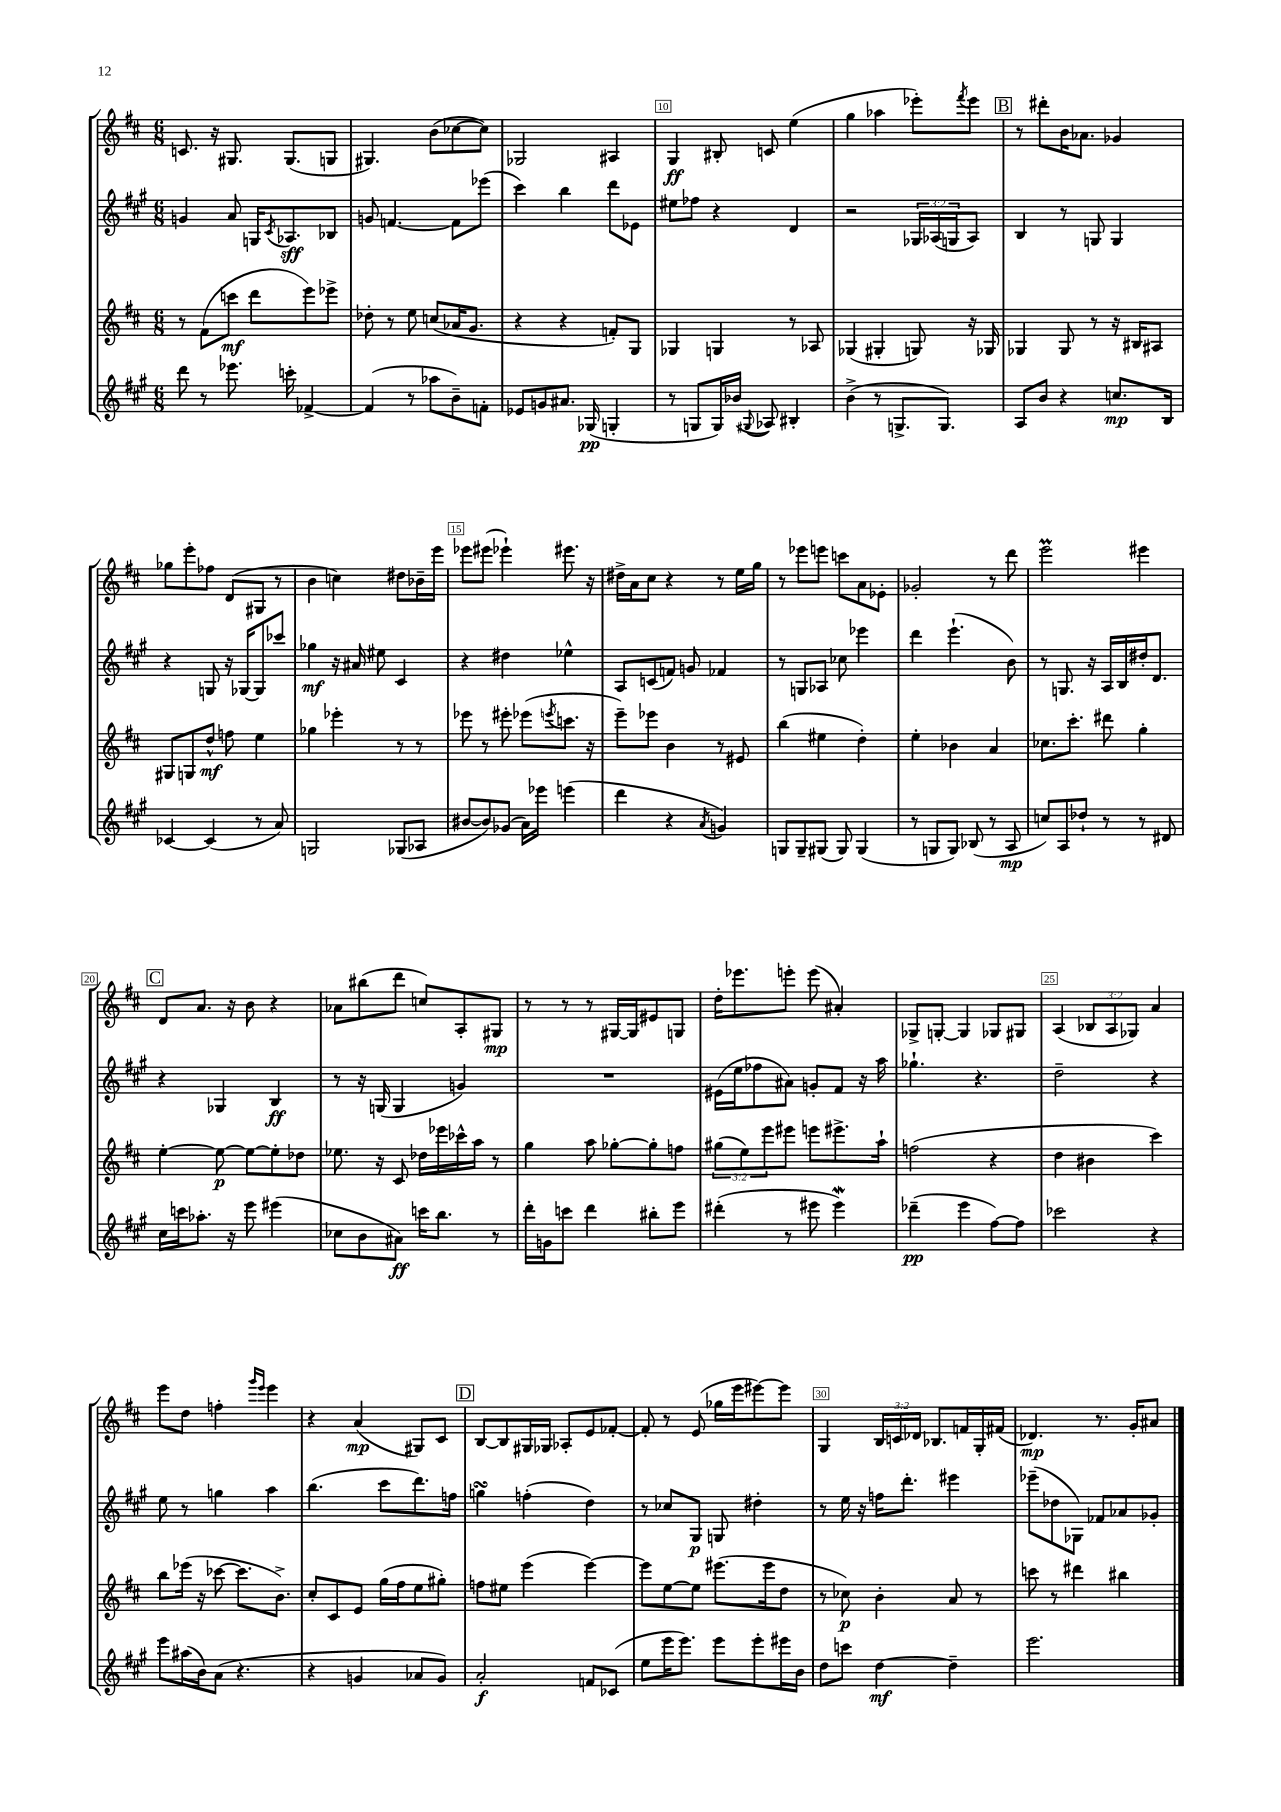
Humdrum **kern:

**kern	**dynam	**kern	**dynam	**kern	**dynam	**kern	**dynam
*part4	*part4	*part3	*part3	*part2	*part2	*part1	*part1
*staff4	*staff4	*staff3	*staff3	*staff2	*staff2	*staff1	*staff1
*clefG2	*	*clefG2	*	*clefG2	*	*clefG2	*
*k[f#c#g#]	*	*k[f#c#]	*	*k[f#c#g#]	*	*k[f#c#]	*
*M6/8	*	*M6/8	*	*M6/8	*	*M6/8	*
=7	=7	=7	=7	=7	=7	=7	=7
8ddd\	.	8r	.	4gn/	.	8.cn/	.
8r	.	(8f#\L	.	.	.	.	.
.	.	.	.	.	.	16r	.
8.eee-X\	.	8cccn\J	mf	8a/	.	8.G#X/	.
.	.	8ddd\L	.	16Gn/KL	.	.	.
.	.	.	.	8qc#/	.	.	.
16cccn'\	.	.	.	8.A-X/	sff	(8.G#/L	.
[4f-X^/	.	8eee\)	.	.	.	.	.
.	.	8eee-X^\J	.	8B-X/J	.	8Gn/J	.
=8	=8	=8	=8	=8	=8	=8	=8
(4f-/]	.	8dd-X'\	.	8gn/	.	4.G#X/)	.
.	.	8r	.	[4.fn/	.	.	.
8r	.	8ee\	.	.	.	.	.
8aa-X\L	.	(8ccn/L	.	.	.	(8b\L	.
8b~\)	.	16a-X/K	.	8f\L]	.	[8cc-X\	.
.	.	8.g/J	.	.	.	.	.
8fn'\J	.	.	.	(8eee-X\J	.	8cc-\J])	.
=9	=9	=9	=9	=9	=9	=9	=9
8e-X/L	.	4r	.	4ccc#\)	.	2G-X/	.
8gn/	.	.	.	.	.	.	.
8.a#X/J	.	4r	.	4bb\	.	.	.
(16G-X/	pp	.	.	.	.	.	.
4Gn'/	.	8fn'/L)	.	8ddd\L	.	4A#X/	.
.	.	8G/J	.	8e-X\J	.	.	.
=10	=10	=10	=10	=10	=10	=10	=10
8r	.	4G-X/	.	8ee#X\L	.	4G/	ff
8Gn/L	.	.	.	8ff-X\J	.	.	.
16G/L)	.	4Gn/	.	4r	.	8B#X'/	.
(16b-X/JJ	.	.	.	.	.	.	.
8qqG#X/	.	.	.	.	.	.	.
8A-X/)	.	.	.	.	.	8cn/	.
4B#X'/	.	8r	.	4d/	.	(4ee\	.
.	.	8A-X/	.	.	.	.	.
=11	=11	=11	=11	=11	=11	=11	=11
(4b^\	.	(4G-X/	.	2r	.	4gg\	.
8r	.	4G#X'/	.	.	.	4aa-X\	.
8.Gn^/L	.	.	.	.	.	.	.
.	.	8Gn/)	.	24G-X/LL	.	8eee-X'\L)	.
.	.	.	.	(24A-X/	.	.	.
8.G/J)	.	.	.	.	.	.	.
.	.	.	.	24Gn/J	.	.	.
.	.	.	.	.	.	8qfff#/	.
.	.	16r	.	8A-/J)	.	8eee-\J	.
.	.	16G-X/	.	.	.	.	.
!!LO:REH:place=s1:t=B
=12	=12	=12	=12	=12	=12	=12	=12
8A/L	.	4G-X/	.	4B/	.	8r	.
8b/J	.	.	.	.	.	8ddd#X'\L	.
4r	.	8G-/	.	8r	.	16b\K	.
.	.	.	.	.	.	8.a-X\J	.
.	.	8r	.	8Gn/	.	.	.
8.ccn/L	mp	16r	.	4G/	.	4g-X/	.
.	.	16B#X/KL	.	.	.	.	.
.	.	8A#X/J	.	.	.	.	.
16B/Jk	.	.	.	.	.	.	.
!!LO:LB:g=z
=13	=13	=13	=13	=13	=13	=13	=13
[4c-X/	.	8G#X/L	.	4r	.	8gg-X\L	.
.	.	8Gn/	.	.	.	8eee'\	.
(4c-/]	.	8dd^^/J	mf	8Gn/	.	8ff-X\J	.
.	.	8ffn\	.	16r	.	(8d/L	.
.	.	.	.	[16G-X/KL	.	.	.
8r	.	4ee\	.	8G-/]	.	8G#X/J	.
8a/)	.	.	.	8ccc-X/J	.	8r	.
=14	=14	=14	=14	=14	=14	=14	=14
2Gn/	.	4gg-X\	.	4gg-X\	mf	4b\	.
.	.	4eee-X'\	.	16r	.	4ccn\)	.
.	.	.	.	16a#X/	.	.	.
.	.	.	.	8ee#X\	.	.	.
(8G-X/L	.	8r	.	4c#/	.	8dd#X\L	.
8A-X/J	.	8r	.	.	.	16b-X~\L	.
.	.	.	.	.	.	16eee\JJ	.
=15	=15	=15	=15	=15	=15	=15	=15
[8b#X/L	.	8eee-X\	.	4r	.	8eee-X\L	.
8b#/])	.	8r	.	.	.	(8eee#X\J	.
(8g-X/J	.	8eee#X'\	.	4dd#X\	.	4eee-X`\)	.
16a\LL)	.	(8eee-X\L	.	.	.	.	.
16eee-X\JJ	.	.	.	.	.	.	.
.	.	8qeeen/	.	.	.	.	.
(4eeen\	.	8.cccn\J	.	4ee-X^^\	.	8.eee#X\	.
.	.	16r	.	.	.	16r	.
=16	=16	=16	=16	=16	=16	=16	=16
4ddd\	.	8eee~\L)	.	8A/L	.	16dd#X^\LL	.
.	.	.	.	.	.	16a\J	.
.	.	8eee-X\J	.	(8cn/	.	8cc#\J	.
4r	.	4b\	.	8fn/J)	.	4r	.
.	.	.	.	8gn/	.	.	.
8qa/	.	.	.	.	.	.	.
4gn/)	.	8r	.	4f-X/	.	8r	.
.	.	8e#X/	.	.	.	16ee\LL	.
.	.	.	.	.	.	16gg\JJ	.
=17	=17	=17	=17	=17	=17	=17	=17
8Gn/L	.	(4bb\	.	8r	.	8r	.
8G~/	.	.	.	8Gn/L	.	8eee-X\L	.
(8G#X/J	.	4ee#X\	.	8A-X/J	.	8eeen\J	.
8G#/)	.	.	.	8cc-X\	.	8cccn\L	.
(4G#/	.	4dd'\)	.	4eee-X\	.	8a\	.
.	.	.	.	.	.	8e-X'\J	.
=18	=18	=18	=18	=18	=18	=18	=18
8r	.	4ee'\	.	4ddd\	.	2g-X'/	.
8Gn/L	.	.	.	.	.	.	.
8G/J)	.	4b-X\	.	(4.eee`\	.	.	.
(8B-X/	.	.	.	.	.	.	.
8r	.	4a/	.	.	.	8r	.
8A/	mp	.	.	8b\)	.	8ddd\	.
=19	=19	=19	=19	=19	=19	=19	=19
8ccn/L)	.	8.cc-X\L	.	8r	.	2eeeM\	.
8A/	.	.	.	8.Gn/	.	.	.
.	.	8.ccc#'\J	.	.	.	.	.
8dd-X`/J	.	.	.	.	.	.	.
.	.	.	.	16r	.	.	.
8r	.	8ddd#X\	.	16A/LL	.	.	.
.	.	.	.	16B/	.	.	.
8r	.	4gg'\	.	16dd#X'/J	.	4eee#X\	.
.	.	.	.	8.d/J	.	.	.
8d#X/	.	.	.	.	.	.	.
!!LO:LB:g=z
!!LO:REH:place=s1:t=C
=20	=20	=20	=20	=20	=20	=20	=20
16cc#\LL	.	[4ee'\	.	4r	.	8d/L	.
16cccn\J	.	.	.	.	.	.	.
8.aa-X'\J	.	.	.	.	.	8.a/J	.
.	.	8ee\_	p	4G-X/	.	.	.
16r	.	.	.	.	.	16r	.
8eee\	.	8ee\L_	.	.	.	8b\	.
(4eee#X\	.	8ee'\]	.	4B/	ff	4r	.
.	.	8dd-X\J	.	.	.	.	.
=21	=21	=21	=21	=21	=21	=21	=21
8cc-X\L	.	8.ee-X\	.	8r	.	8a-X\L	.
8b\	.	.	.	16r	.	(8bb#X\	.
.	.	16r	.	(16Gn/	.	.	.
8a#X\J)	ff	8c#/	.	4G/	.	8ddd\J	.
16cccn\KL	.	16dd-X\LL	.	.	.	8ccn/L)	.
8.bb\J	.	16eee-X\	.	.	.	.	.
.	.	16ccc-X^^\	.	4gn/)	.	8A'/	.
.	.	16aa\JJ	.	.	.	.	.
8r	.	8r	.	.	.	8G#X/J	mp
=22	=22	=22	=22	=22	=22	=22	=22
16ddd'\LL	.	4gg\	.	2.r	.	8r	.
16gn\J	.	.	.	.	.	.	.
8cccn\J	.	.	.	.	.	8r	.
4ddd\	.	8aa\	.	.	.	8r	.
.	.	[8gg-X'\L	.	.	.	[16G#X/LL	.
.	.	.	.	.	.	16G#/J]	.
8bb#X'\L	.	8gg-'\]	.	.	.	8e#X/	.
8eee\J	.	8ffn\J	.	.	.	8Gn/J	.
=23	=23	=23	=23	=23	=23	=23	=23
(4ddd#X'\	.	(12gg#X\L	.	(16e#X\LL	.	16dd'\KL	.
.	.	.	.	16ee\J	.	8.eee-X\	.
.	.	12ee\)	.	.	.	.	.
.	.	.	.	8ff-X\	.	.	.
.	.	12eee\	.	.	.	.	.
8r	.	8eee#X\J	.	8a#X\J)	.	8eeen'\J	.
8eee#X\	.	8eeen\L	.	8gn'/L	.	(8eee\	.
4eee#W\)	.	8.eee#X^\	.	8f#/J	.	4a#X'/)	.
.	.	.	.	16r	.	.	.
.	.	16aa`\Jk	.	16aa\	.	.	.
=24	=24	=24	=24	=24	=24	=24	=24
(4ddd-X~\	pp	(2ffn\	.	4.gg-X`\	.	8G-X^/L	.
.	.	.	.	.	.	[8Gn'/J	.
4eee\	.	.	.	.	.	4G/]	.
.	.	.	.	4.r	.	.	.
[8ff#\L)	.	4r	.	.	.	8G-X/L	.
8ff#\J]	.	.	.	.	.	8G#X/J	.
=25	=25	=25	=25	=25	=25	=25	=25
2ccc-X\	.	4dd\	.	2dd~\	.	(4A/	.
.	.	4b#X\	.	.	.	12B-X/L	.
.	.	.	.	.	.	12A/	.
.	.	.	.	.	.	12G-X/J)	.
4r	.	4ccc#\)	.	4r	.	4a/	.
!!LO:LB:g=z
=26	=26	=26	=26	=26	=26	=26	=26
8eee\L	.	8bb\L	.	8ee\	.	8eee\L	.
(16aa#X\L	.	(16eee-X\Jk	.	8r	.	8dd\J	.
16b\J)	.	16r	.	.	.	.	.
(8a\J	.	[8ccc-X\	.	4ggn\	.	4ffn'\	.
4.r	.	8.ccc-\L]	.	.	.	.	.
.	.	.	.	.	.	16qqggg/LL	.
.	.	.	.	.	.	16qqeee/JJ	.
.	.	.	.	4aa\	.	4eee\	.
.	.	8.b^\J)	.	.	.	.	.
=27	=27	=27	=27	=27	=27	=27	=27
4r	.	8cc#'/L	.	(4.bb\	.	4r	.
.	.	8c#/	.	.	.	.	.
4gn/	.	8e/J	.	.	.	(4a/	mp
.	.	(16gg\LL	.	8ccc#\L	.	.	.
.	.	16ff#\J	.	.	.	.	.
8a-X/L	.	8ee\	.	8.ddd\)	.	8G#X/L)	.
8g/J)	.	8gg#X'\J)	.	.	.	8c#/J	.
.	.	.	.	16ffn\Jk	.	.	.
!!LO:REH:place=s1:t=D
=28	=28	=28	=28	=28	=28	=28	=28
2a'/	f	8ffn\L	.	4ggnsSSs\	.	[8B/L	.
.	.	8ee#X\J	.	.	.	8B/]	.
.	.	(4eee\	.	(4ffn'\	.	16G#X/L	.
.	.	.	.	.	.	16G-X/JJ	.
.	.	.	.	.	.	8A-X'/L	.
8fn/L	.	[4eee\)	.	4dd\)	.	8e/	.
(8c-X/J	.	.	.	.	.	[8f-X'/J	.
=29	=29	=29	=29	=29	=29	=29	=29
8ee\L	.	8eee\L]	.	8r	.	8f-'/]	.
16eee\K	.	[8ee\	.	8cc-X/L	.	8r	.
8.eee\J)	.	.	.	.	.	.	.
.	.	8ee\J]	.	8G#/J	p	(8e/	.
8eee\L	.	(8.eee#X\L	.	8Gn/	.	16gg-X\LL	.
.	.	.	.	.	.	16eee\J	.
8eee'\	.	.	.	4dd#X'\	.	[8eee#X\)	.
.	.	16eee#\k	.	.	.	.	.
16eee#X\L	.	8dd\J	.	.	.	8eee#\J]	.
16b\JJ	.	.	.	.	.	.	.
=30	=30	=30	=30	=30	=30	=30	=30
8dd\L	.	8r	.	8r	.	4G/	.
8cccn\J	.	8cc-X\)	p	16ee\	.	.	.
.	.	.	.	16r	.	.	.
[4dd\	mf	4b'\	.	16ffn\KL	.	24B/LL	.
.	.	.	.	.	.	24cn/	.
.	.	.	.	8.ddd'\J	.	.	.
.	.	.	.	.	.	24d-X/JJ	.
.	.	.	.	.	.	8.B-X/L	.
4dd~\]	.	8a/	.	4eee#X\	.	.	.
.	.	.	.	.	.	16fn/L	.
.	.	8r	.	.	.	16G'/	.
.	.	.	.	.	.	(16f#X/JJ	.
=31	=31	=31	=31	=31	=31	=31	=31
2.eee\	.	8cccn\	.	(8eee-X~\L	.	4.d-X/)	mp
.	.	8r	.	8dd-X\	.	.	.
.	.	4ddd#X\	.	8G-X\J)	.	.	.
.	.	.	.	8f-X/L	.	8.r	.
.	.	4bb#X\	.	8a-X/	.	.	.
.	.	.	.	.	.	16g'/KL	.
.	.	.	.	8g-X'/J	.	8a#X/J	.
==	==	==	==	==	==	==	==
*-	*-	*-	*-	*-	*-	*-	*-
